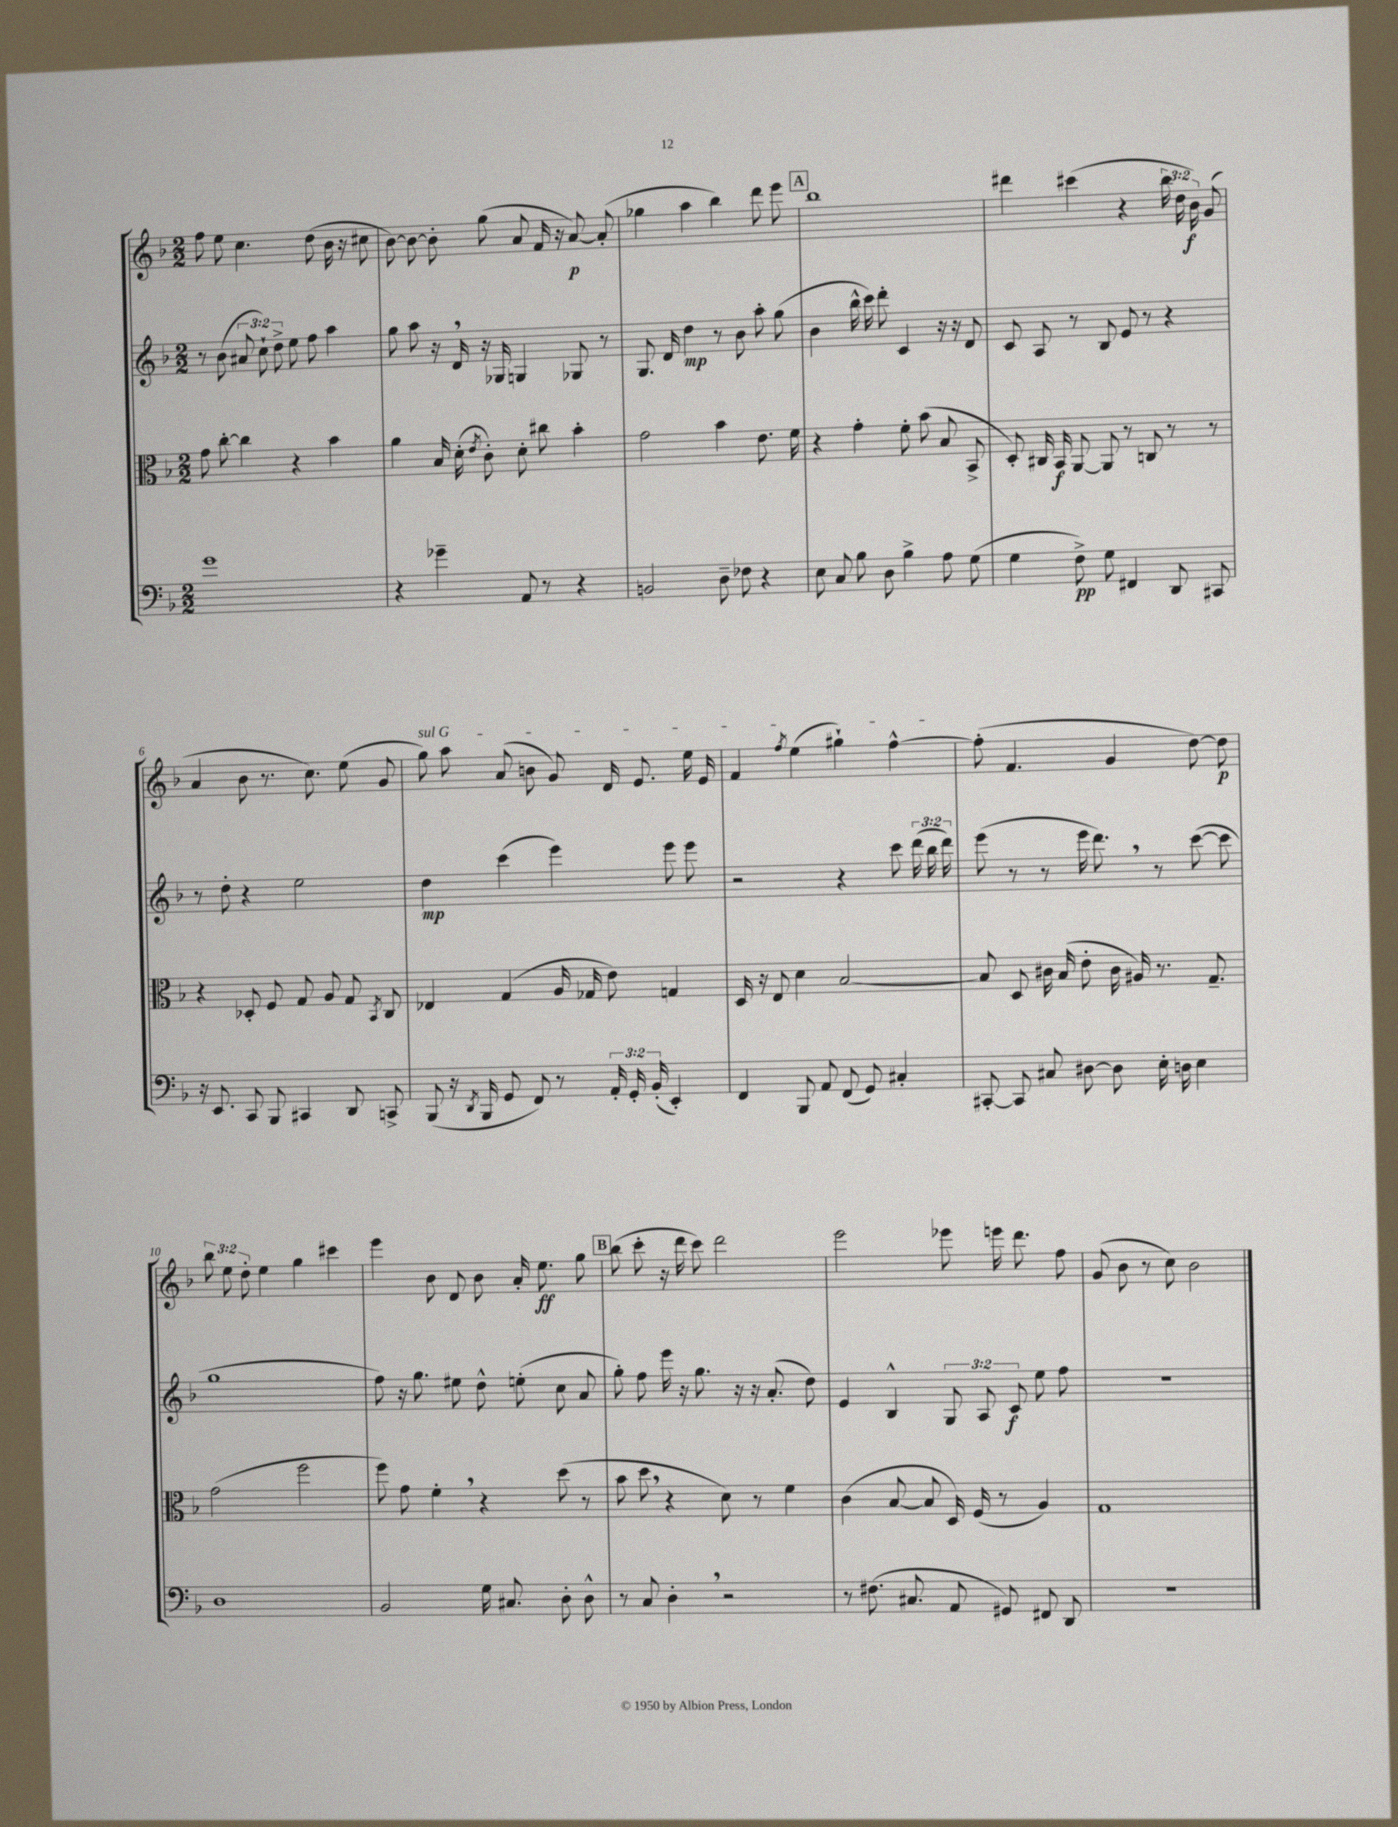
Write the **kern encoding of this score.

**kern	**dynam	**kern	**dynam	**kern	**dynam	**kern	**dynam
*part4	*part4	*part3	*part3	*part2	*part2	*part1	*part1
*staff4	*staff4	*staff3	*staff3	*staff2	*staff2	*staff1	*staff1
*clefF4	*	*clefC3	*	*clefG2	*	*clefG2	*
*k[b-]	*	*k[b-]	*	*k[b-]	*	*k[b-]	*
*M2/2	*	*M2/2	*	*M2/2	*	*M2/2	*
=1	=1	=1	=1	=1	=1	=1	=1
1g	.	8g\	.	8r	.	8ff\	.
.	.	[8cc'\	.	(8b-\	.	8ee\	.
.	.	4cc\]	.	12a#X/	.	4.cc\	.
.	.	.	.	12cc`\)	.	.	.
.	.	.	.	12dd^\	.	.	.
.	.	4r	.	8ee\	.	.	.
.	.	.	.	8ff\	.	(8dd\	.
.	.	4b-\	.	4aa\	.	16b-\	.
.	.	.	.	.	.	16r	.
.	.	.	.	.	.	8cc#X\	.
=2	=2	=2	=2	=2	=2	=2	=2
4r	.	4a\	.	8gg\	.	[8b-\)	.
.	.	.	.	8aa\	.	8b-\_	.
4g-X~\	.	16B-/	.	16r	.	8b-'\]	.
.	.	(16d'\	.	16d,/	.	.	.
.	.	8qe/	.	.	.	.	.
.	.	8c'\)	.	16r	.	(8gg\	.
.	.	.	.	16G-X/	.	.	.
8AA/	.	8d'\	.	4Gn/	.	8a/	.
8r	.	8cc#X\	.	.	.	16f/	.
.	.	.	.	.	.	16r	.
4r	.	4b-'\	.	8G-X/	.	[8a/)	p
.	.	.	.	8r	.	(8a'/]	.
=3	=3	=3	=3	=3	=3	=3	=3
2BBn/	.	2g\	.	8.G/	.	4gg-X\	.
.	.	.	.	16d/	.	.	.
.	.	.	.	4dd\	mp	4aa\	.
8D~\	.	4b-\	.	8r	.	4bb-\)	.
8F-X\	.	.	.	8b-\	.	.	.
4r	.	8.e\	.	8aa'\	.	8ddd\	.
.	.	.	.	(8gg\	.	8eee\	.
.	.	16f\	.	.	.	.	.
!!LO:REH:place=s1:t=A
=4	=4	=4	=4	=4	=4	=4	=4
8E\	.	4r	.	4b-\	.	1bb-	.
8C/	.	.	.	.	.	.	.
8B-\	.	4g'\	.	16bb-^^\	.	.	.
.	.	.	.	16ccc\)	.	.	.
8D\	.	.	.	8ddd'\	.	.	.
4B-^\	.	8f'\	.	4c/	.	.	.
.	.	(8b-\	.	.	.	.	.
8A\	.	8B-/	.	16r	.	.	.
.	.	.	.	16r	.	.	.
(8G\	.	8BB-^/	.	8d/	.	.	.
=5	=5	=5	=5	=5	=5	=5	=5
4G\	.	8D'/)	.	8c/	.	4ddd#X\	.
.	.	16C#X/	.	8A/	.	.	.
.	.	16BB-/	f	.	.	.	.
8F^\)	pp	[8AA/	.	8r	.	(4ccc#X\	.
8G\	.	8AA/]	.	8B-/	.	.	.
4FF#X/	.	8r	.	8e/	.	4r	.
.	.	8Cn/	.	8r	.	.	.
8DD/	.	8r	.	4r	.	24bb-\	.
.	.	.	.	.	.	24dd\	.
.	.	.	.	.	.	24b-\)	f
8CC#X/	.	8r	.	.	.	(8g/	.
!!LO:LB:g=z
=6	=6	=6	=6	=6	=6	=6	=6
16r	.	4r	.	8r	.	4a/	.
8.EE/	.	.	.	.	.	.	.
.	.	.	.	8dd'\	.	.	.
8CC/	.	8D-X'/	.	4r	.	8b-\	.
8BBB-/	.	8F/	.	.	.	8.r	.
4CC#X/	.	8G/	.	2ee\	.	.	.
.	.	.	.	.	.	8.cc\)	.
.	.	8A/	.	.	.	.	.
8DD/	.	8G/	.	.	.	(8ee\	.
.	.	8qBB-/	.	.	.	.	.
8CCn^/	.	8C/	.	.	.	8g/	.
=7	=7	=7	=7	=7	=7	=7	=7
!	!	!	!	!	!	!LO:TX:a:i:t=sul G	!
(8BBB-/	.	4E-X/	.	4dd\	mp	8gg\)	.
16r	.	.	.	.	.	8aa\	.
8qDD/	.	.	.	.	.	.	.
16BBB-/	.	.	.	.	.	.	.
8GG/	.	(4G/	.	(4ccc\	.	(8a/	.
8FF/)	.	.	.	.	.	8bn\	.
8r	.	16A/	.	4eee\)	.	8g/)	.
.	.	16G-X/	.	.	.	.	.
24AA'/	.	8e\)	.	.	.	16d/	.
24GG'/	.	.	.	.	.	.	.
.	.	.	.	.	.	8.e/	.
(24BB-'/	.	.	.	.	.	.	.
4EE'/)	.	4Gn/	.	8eee\	.	.	.
.	.	.	.	8eee\	.	16ee\	.
.	.	.	.	.	.	16e/	.
=8	=8	=8	=8	=8	=8	=8	=8
4FF/	.	16D/	.	2r	.	4f/	.
.	.	16r	.	.	.	.	.
.	.	8E/	.	.	.	.	.
.	.	.	.	.	.	8qff/	.
8BBB-/	.	4d\	.	.	.	(4ee\	.
8AA/	.	.	.	.	.	.	.
(8FF/	.	[2B-/	.	4r	.	4gg#X`\)	.
8GG/)	.	.	.	.	.	.	.
4C#X'/	.	.	.	8ccc\	.	[4ff^^\	.
.	.	.	.	(24ddd\	.	.	.
.	.	.	.	24bb-\	.	.	.
.	.	.	.	24ddd\)	.	.	.
=9	=9	=9	=9	=9	=9	=9	=9
[8CC#X'/	.	8B-/]	.	(8eee\	.	(8ff'\]	.
8CC#/]	.	8D/	.	8r	.	4.f/	.
8C#X/	.	16c#X\	.	8r	.	.	.
.	.	(16B-/	.	.	.	.	.
[8D#X\	.	8e'\	.	16eee\	.	.	.
.	.	.	.	8.ddd,\)	.	.	.
8D#\]	.	16c#\	.	.	.	4g/	.
.	.	16A#X/)	.	.	.	.	.
16E'\	.	8.r	.	8r	.	.	.
16Dn\	.	.	.	.	.	.	.
4E\	.	.	.	([8ccc\	.	[8dd\)	.
.	.	8.G~/	.	.	.	.	.
.	.	.	.	8ccc\]	.	8dd\]	p
!!LO:LB:g=z
=10	=10	=10	=10	=10	=10	=10	=10
1D	.	(2g\	.	1gg	.	12bb-\	.
.	.	.	.	.	.	12ee\	.
.	.	.	.	.	.	12dd'\	.
.	.	.	.	.	.	4ee\	.
.	.	2ff\	.	.	.	4gg\	.
.	.	.	.	.	.	4ccc#X\	.
=11	=11	=11	=11	=11	=11	=11	=11
2BB-/	.	8ff\)	.	8ff\)	.	4eee\	.
.	.	8g\	.	16r	.	.	.
.	.	.	.	8.gg\	.	.	.
.	.	4f',\	.	.	.	8b-\	.
.	.	.	.	8ee#X\	.	8d/	.
16G\	.	4r	.	8dd^^\	.	8b-\	.
8.C#X/	.	.	.	.	.	.	.
.	.	.	.	(8een'\	.	16a'/	.
.	.	.	.	.	.	8.ee\	ff
8D'\	.	(8dd\	.	8cc\	.	.	.
8D^^\	.	8r	.	8a/	.	8gg\	.
!!LO:REH:place=s1:t=B
=12	=12	=12	=12	=12	=12	=12	=12
8r	.	8b-\	.	8gg'\)	.	(8bb-\	.
8C/	.	8dd,\	.	8ff\	.	8ccc'\	.
4D',\	.	4r	.	16eee\	.	16r	.
.	.	.	.	16r	.	16ddd\	.
.	.	.	.	8.gg\	.	8ccc\)	.
2r	.	8d\)	.	.	.	2ddd\	.
.	.	.	.	16r	.	.	.
.	.	8r	.	16r	.	.	.
.	.	.	.	(8.a'/	.	.	.
.	.	4f\	.	.	.	.	.
.	.	.	.	8dd\)	.	.	.
=13	=13	=13	=13	=13	=13	=13	=13
8r	.	(4c\	.	4e/	.	2eee\	.
(8.F#X\	.	.	.	.	.	.	.
.	.	[8B-/	.	4B-^^/	.	.	.
8.C#X/	.	.	.	.	.	.	.
.	.	8B-/]	.	.	.	.	.
8AA/	.	16D/)	.	12G/	.	8eee-X\	.
.	.	(16F/	.	.	.	.	.
.	.	.	.	12A/	.	.	.
8GG#X/)	.	8r	.	.	.	16eeen\	.
.	.	.	.	12c/	f	.	.
.	.	.	.	.	.	8.ddd\	.
8FF#X/	.	4A/)	.	8ee\	.	.	.
8DD/	.	.	.	8ff\	.	8ff\	.
=14	=14	=14	=14	=14	=14	=14	=14
1r	.	1G	.	1r	.	(8g/	.
.	.	.	.	.	.	8b-\	.
.	.	.	.	.	.	8r	.
.	.	.	.	.	.	8cc\)	.
.	.	.	.	.	.	2b-\	.
==	==	==	==	==	==	==	==
*-	*-	*-	*-	*-	*-	*-	*-
